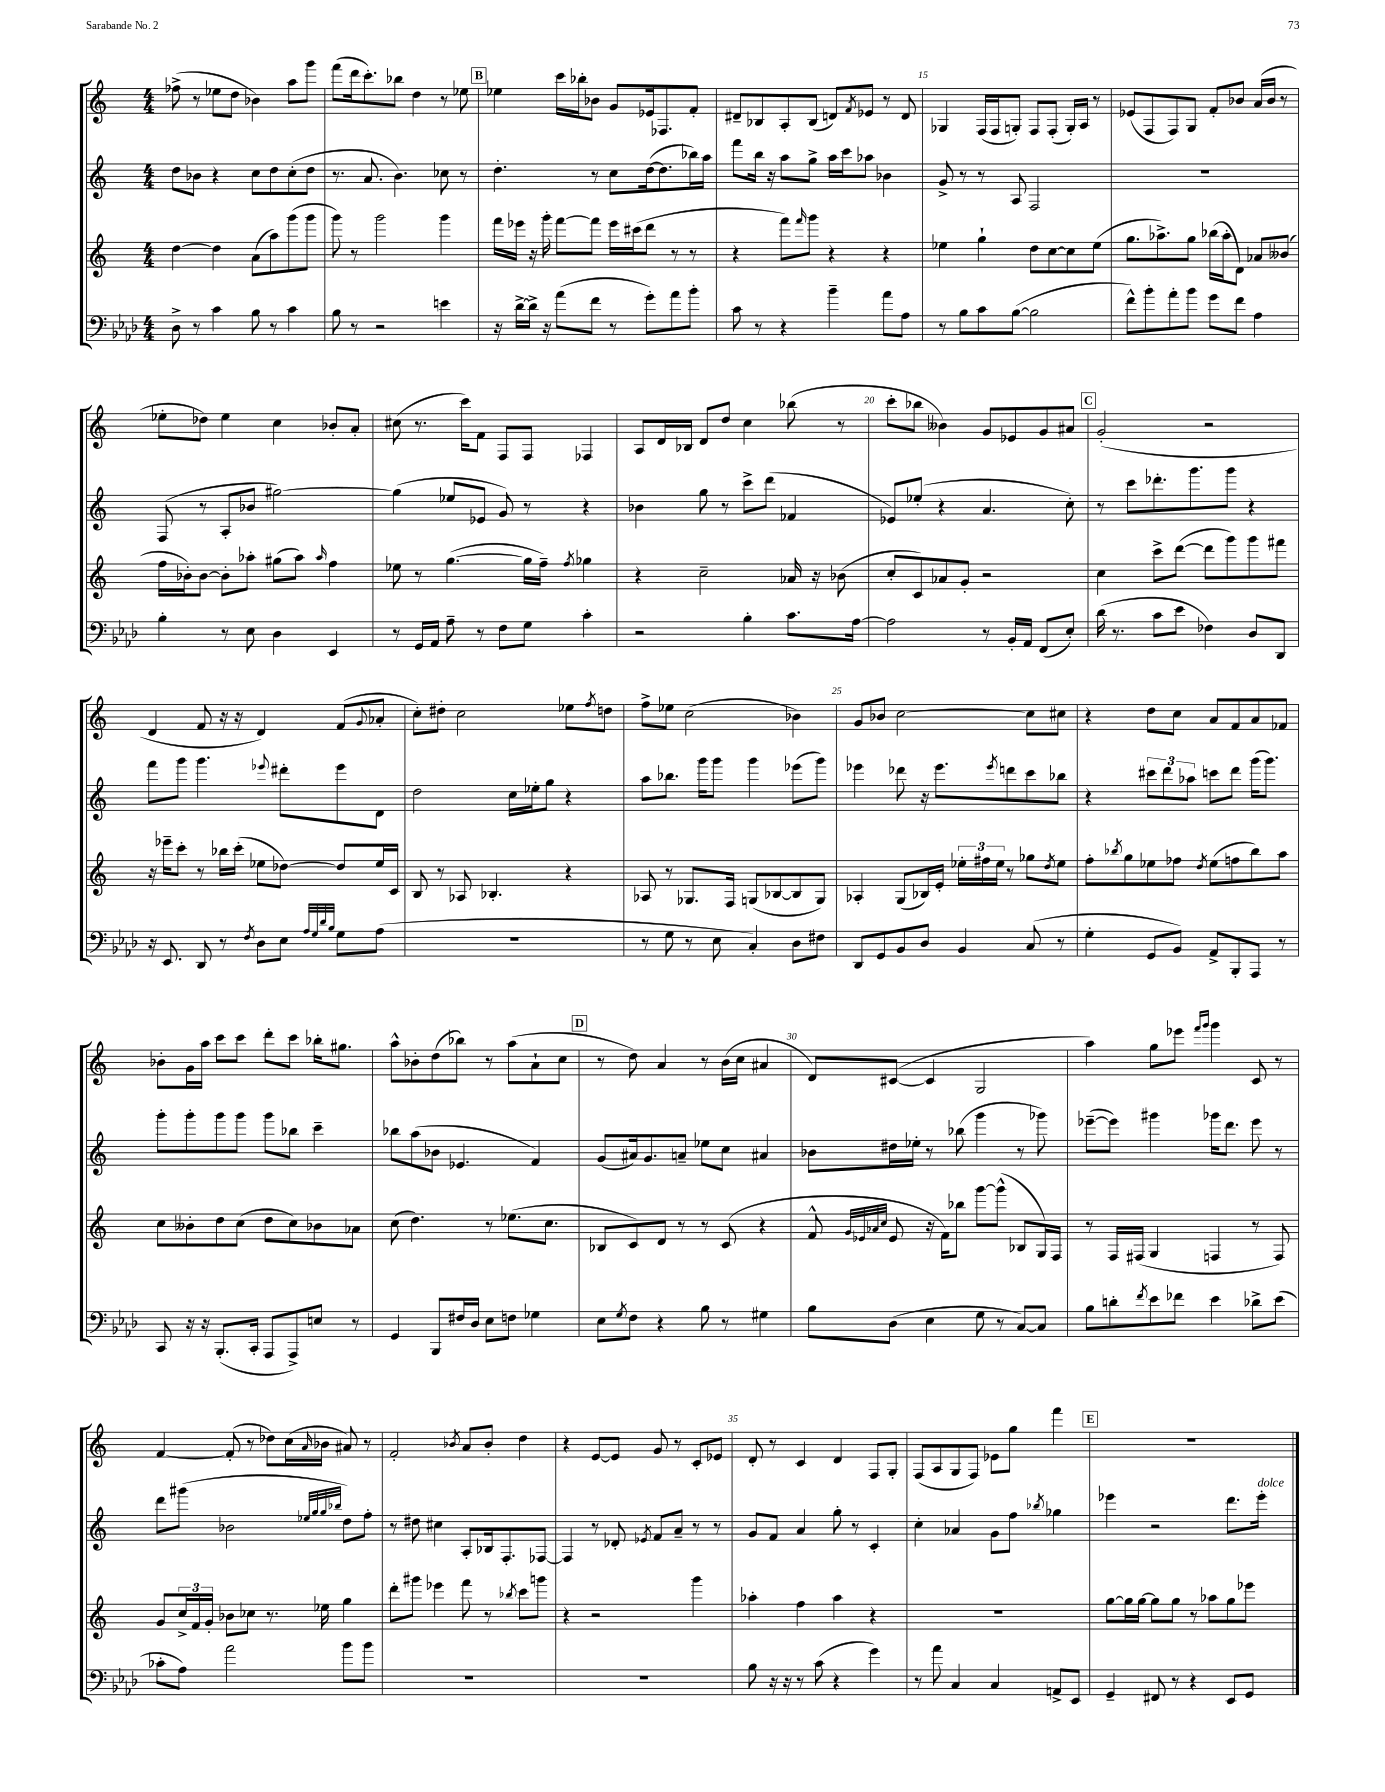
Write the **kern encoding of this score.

**kern	**kern	**kern	**kern
*staff4	*staff3	*staff2	*staff1
*clefF4	*clefG2	*clefG2	*clefG2
*k[b-e-a-d-]	*k[]	*k[]	*k[]
*M4/4	*M4/4	*M4/4	*M4/4
8D-^\	[4dd\	8dd\L	(8ff-^\
8r	.	8b-\J	8r
4c\	4dd\]	4r	8ee-\L
.	.	.	8dd\J
8B-\	(8a\L	8cc\L	4b-\)
8r	8aa\)	8dd\	.
4c\	(8ggg\	(8cc'\	8aa\L
.	8ggg\J	8dd\J	8ggg\J
=	=	=	=
8B-\	8ggg\)	8.r	(8fff\L
8r	8r	.	16ddd\k
.	.	8.a/	8.ccc'\)
2r	2ggg\	.	.
.	.	4.b\)	8bb-\J
.	.	.	4dd\
4e\	4ggg\	8cc-\	8r
.	.	8r	8ee-\
=	=	=	=
16r	16fff\LL	4.dd'\	4ee-\
[16d-^\LL	16eee-\JJ	.	.
16d-^\]JJ	16r	.	.
16r	16ggg'\	.	.
(8a-\L	[8fff\L	.	16ccc\LL
.	.	.	16bb-'\J
8f\J	8fff\]J	8r	8b-\J
8r	16eee-\LL	8cc\L	8g/L
.	(16ccc#\J	.	.
8g'\L)	8ddd\J	([16dd\k	16e-/k
.	.	8.dd\]	8.F-/
8a-\	8r	.	.
8b-'\J	8r	16bb-\L)	8f'/J
.	.	16aa\JJ	.
=	=	=	=
8c\	4r	8fff\L	8d#~/L
8r	.	16bb\Jk	8B-/
.	.	16r	.
4r	8fff\L)	8aa\L	8A'/
.	16qqfff/	.	.
.	8ggg\J	8gg^\J	(8B-/J
4b-~\	4r	16aa\LL	8d/L)
.	.	16ccc\J	.
.	.	.	8qf/
.	.	8aa-\J	8e-/J
8a-\L	4r	4b-\	8r
8A-\J	.	.	8d/
=	=	=	=
8r	4ee-\	8g^/	4G-/
8B-\L	.	8r	.
8c\	4gg`\	8r	(16F/LL
.	.	.	16F/J
([8B-\J	.	8A/	8G'/J)
2B-\]	8dd\L	2F/	8F/L
.	[8cc\	.	(8F'/J
.	8cc\]	.	16G'/LL)
.	.	.	16A/JJ
.	(8ee-\J	.	8r
=	=	=	=
8f^^\L)	8.gg\L	1r	(8e-/L
8b-'\	.	.	8F/
.	8.aa-^\)	.	.
8a-'\	.	.	8F/)
8b-\J	8gg\J	.	8G/J
8g\L	(16bb-\LL	.	8f'/L
.	16aa-'\J	.	.
8f\J	8d\J)	.	8b-/J
4A-\	8a-/L	.	(16a/LL
.	.	.	16b-/JJ
.	(8b--/J	.	8r
=	=	=	=
4B-'\	16ff\LL	(8F/	8ee-'\L
.	16b-'\J)	.	.
.	[8b-\J	8r	8dd-\J)
8r	8b-'\]L	8A'/L	4ee-\
8E-\	8aa-'\J	8b-/J	.
4D-\	(8gg#\L	[2gg#\)	4cc\
.	8aa-\J)	.	.
.	16qqaa-/	.	.
4EE-/	4ff\	.	8b-'/L
.	.	.	8a'/J
=	=	=	=
8r	8ee-\	(4gg#\]	(8cc#\
16GG/LL	8r	.	8.r
16AA-/JJ	.	.	.
8A-~\	([4.gg\	8ee-/L	.
.	.	.	16ccc\LK)
8r	.	8e-/J	8f\J
8F\L	.	8g/)	8F/L
8G\J	16gg\]LL	8r	8F/J
.	16ff~\JJ)	.	.
.	8qff/	.	.
4c'\	4gg-\	4r	4F-/
=	=	=	=
2r	4r	4b-\	8A/L
.	.	.	16d/L
.	.	.	16B-/JJ
.	2cc~\	8gg\	8d/L
.	.	8r	8dd/J
4B-'\	.	8ccc^\L	4cc\
.	.	(8ddd\J	.
8.c\L	16a-/	4f-/	(8bb-\
.	16r	.	.
.	(8b-\	.	8r
[16A-\Jk	.	.	.
=	=	=	=
2A-\]	8cc'/L	8e-/L)	8ccc'\L
.	8c/)	(8ee-'/J	8bb-\J
.	8a-/	4r	4b--\)
.	8g'/J	.	.
8r	2r	4.a/	8g/L
16BB-'/LL	.	.	8e-/
16AA-/JJ	.	.	.
(8FF/L	.	.	8g/
8E-'/J)	.	8cc'\)	8a#/J
=	=	=	=
(16d-\	4cc\	8r	(2g'/
8.r	.	.	.
.	.	8ccc\L	.
8c\L	8ccc^\L	8.ddd-'\	.
8e-\J	([8ddd\J	.	.
.	.	8.ggg\	.
4F-\)	8ddd\]L	.	2r
.	8ggg\)	8ggg\J	.
8D-/L	8ggg\	4r	.
8DD-/J	8fff#\J	.	.
=	=	=	=
16r	16r	8fff\L	4d/
8.EE-/	16eee-~\LK	.	.
.	8ccc'\J	8ggg\J	.
8DD-/	8r	4.ggg\	8f/
8r	16bb-\LL	.	16r
.	(16ccc'\JJ	.	16r
8qF/	.	.	.
8D-\L	8ee-\L	.	4d/)
.	.	8qqeee-/	.
8E-\J	[8dd-\J)	8ddd#'\L	.
32qqA-/LLL	.	.	.
32qqG/	.	.	.
32qqd-/	.	.	.
32qqB-/JJJ	.	.	.
8G\L	8dd-/]L	8eee-\	(8f/L
.	.	.	8qqg/
(8A-\J	16ee-/L	8d\J	8a-'/J
.	16c/JJ	.	.
=	=	=	=
1r	8B/	2dd\	8cc'\L)
.	8r	.	8dd#'\J
.	8A-/	.	2cc\
.	4.B-'/	.	.
.	.	16cc\LL	.
.	.	16ee-'\J	.
.	.	8gg\J	.
.	4r	4r	8ee-\L
.	.	.	8qff/
.	.	.	8dd\J
=	=	=	=
8r	8A-/	8aa\L	8ff^\L
8G\	8r	8.bb-\J	8ee-\J
8r	8.G-/L	.	(2cc\
.	.	16ggg\LK	.
8E-\	.	8ggg\J	.
.	16F/Jk	.	.
4C'/)	(8G/L	4ggg\	.
.	[8B-/	.	.
8D-\L	8B-/]	(8eee-\L	4b-\)
8F#\J	8G/J)	8ggg\J)	.
=	=	=	=
8DD-/L	4A-'/	4eee-\	8g/L
8GG/	.	.	8b-/J
8BB-/	(8G/L	8ddd-\	[2cc\
8D-/J	16B-/L)	16r	.
.	16e'/JJ	8.eee-\L	.
4BB-/	24ee-'\LL	.	.
.	24ff#\	.	.
.	24ee-\JJ	.	.
.	.	8qeee-/	.
.	8r	8ddd\	.
(8C/	8gg-\L	8ccc\	8cc\]L
.	8qdd/	.	.
8r	8ee-\J	8bb-\J	8cc#\J
=	=	=	=
4G'\	8ff'\L	4r	4r
.	8qbb-/	.	.
.	8gg\	.	.
8GG/L	8ee-\	12ccc#\L	8dd\L
.	.	12ddd\	.
8BB-/J)	8ff-\J	.	8cc\J
.	.	12aa-\J	.
.	8qdd/	.	.
8AA-^/L	(8ee-\L	8ccc\L	8a/L
8BBB-'/	8ff\	8ddd\J	8f/
8AAA-/J	8bb-\)	(16ggg\LK	8a/
.	.	8.ggg\J)	.
8r	8aa\J	.	8f-/J
=	=	=	=
8CC/	8cc\L	8ggg'\L	8b-'\L
16r	8b--'\	8ggg'\	16g\L
16r	.	.	16aa\JJ
(8.BBB-'/L	8dd\	8ggg\	8ccc\L
.	(8cc\J	8ggg\J	8ccc\J
16CC'/Jk	.	.	.
8AAA-/L	8dd\L	8ggg\L	8ddd'\L
8AAA-^/)	8cc\)	8bb-\J	8ccc\J
8E/J	8b-\	4ccc~\	16bb-'\LK
.	.	.	8.gg#\J
8r	8a-\J	.	.
=	=	=	=
4GG/	(8cc\	8bb-\L	8aa^^\L
.	4.dd\)	(8aa\	8b-'\
8BBB-/L	.	8b-\J	(8dd\
16F#/L	.	4.e-/	8bb-\J)
16D-/JJ	.	.	.
8E-\L	8r	.	8r
8F\J	(8.ee-\L	.	(8aa\L
4G-\	.	4f/)	8a`\
.	8.cc\J	.	.
.	.	.	8cc\J
=	=	=	=
8E-\L	8B-/L	(8g/L	8r
8qG/	.	.	.
8F\J	8c/)	16a#/k)	8dd\)
.	.	8.g/	.
4r	8d/J	.	4a/
.	8r	8a~/J	.
8B-\	8r	8ee-\L	8r
8r	(8c/	8cc\J	(16b\LL
.	.	.	16cc\JJ
4G#\	4r	4a#/	4a#/
=	=	=	=
8B-\L	8f^^/	8b-\L	8d/L)
.	32qqg/LLL	.	.
.	32qqe-/	.	.
.	32qqa-/	.	.
.	32qqcc/JJJ	.	.
(8D-\J	8e-/	16dd#\L	([8c#/J
.	.	16ee-'\JJ	.
4E-\	16r	8r	4c#/]
.	16f\LK)	.	.
.	8bb-\J	(8bb-\	.
8G\	[8ggg\L	4ggg\	2G/
8r	(8ggg^^\]J	.	.
[8C/L)	8B-/L	8r	.
8C/]J	16G/L)	8ggg-\)	.
.	16F/JJ	.	.
=	=	=	=
8B-\L	8r	([8eee-~\L	4aa\)
8d'\	16F/LL	8eee-\]J)	.
.	(16F#/JJ	.	.
8qf/	.	.	.
8e-\	4G/	4ggg#\	8gg\L
8f-\J	.	.	8eee-\J
.	.	.	16qqfff/LL
.	.	.	16qqggg/JJ
4e-\	4F/	16ggg-\LK	4ggg\
.	.	8.ddd\J	.
8d-^\L	8r	8eee-\	8c/
(8e-\J	8F/)	8r	8r
=	=	=	=
8c-'\L	8g/L	8ddd\L	[4f/
8A-\J)	24cc^/L	(8ggg#\J	.
.	24f/	.	.
.	24g'/JJ	.	.
2a-\	8b-\L	2b-\	(8f'/]
.	8cc-\J	.	8r
.	8.r	.	8dd-\L)
.	.	.	(16cc\L
.	.	.	16qqa/
.	16ee-\	.	16b-\JJ
.	.	32qqee-/LLL	.
.	.	32qqgg/	.
.	.	32qqgg/	.
.	.	32qqbb-/JJJ	.
8b-\L	4gg\	8dd\L)	8a#/)
8b-\J	.	8ff'\J	8r
=	=	=	=
1r	8ddd'\L	8r	2f'/
.	8ggg#\J	8dd#\	.
.	4eee-\	4cc#\	.
.	.	.	8qb-/
.	8fff\	8A'/L	8a/L
.	8r	16B-/k	8b-'/J
.	.	8.F'/	.
.	8qbb-/	.	.
.	8ccc\L	.	4dd\
.	8ggg\J	[8F-/J	.
=	=	=	=
1r	4r	4F-/]	4r
.	2r	8r	[8e/L
.	.	8d-'/	8e/]J
.	.	8qe-/	.
.	.	8f/L	8g/
.	.	8a~/J	8r
.	4ggg\	8r	8c'/L
.	.	8r	8e-/J
=	=	=	=
8B-\	4aa-'\	8g/L	8d'/
16r	.	8f/J	8r
16r	.	.	.
8r	4ff\	4a/	4c/
(8c\	.	.	.
4r	4aa-\	8gg'\	4d/
.	.	8r	.
4g\)	4r	4c'/	8F/L
.	.	.	8G'/J
=	=	=	=
8r	1r	4cc'\	(8F/L
8a-\	.	.	8A/
4C/	.	4a-/	8G/
.	.	.	8F/J)
4C/	.	8g\L	8e-\L
.	.	8ff\J	8gg\J
.	.	8qbb-/	.
8AA^/L	.	4gg-\	4fff\
8EE-/J	.	.	.
=	=	=	=
4GG~/	[8gg\L	4eee-\	1r
.	16gg\]L	.	.
.	[16gg\JJ	.	.
8FF#/	8gg\]L	2r	.
8r	8gg\J	.	.
4r	8r	.	.
.	8aa-\L	.	.
8EE-/L	8gg\	8.ddd\L	.
8GG/J	8eee-\J	.	.
.	.	16eee-'\Jk	.
==	==	==	==
*-	*-	*-	*-
